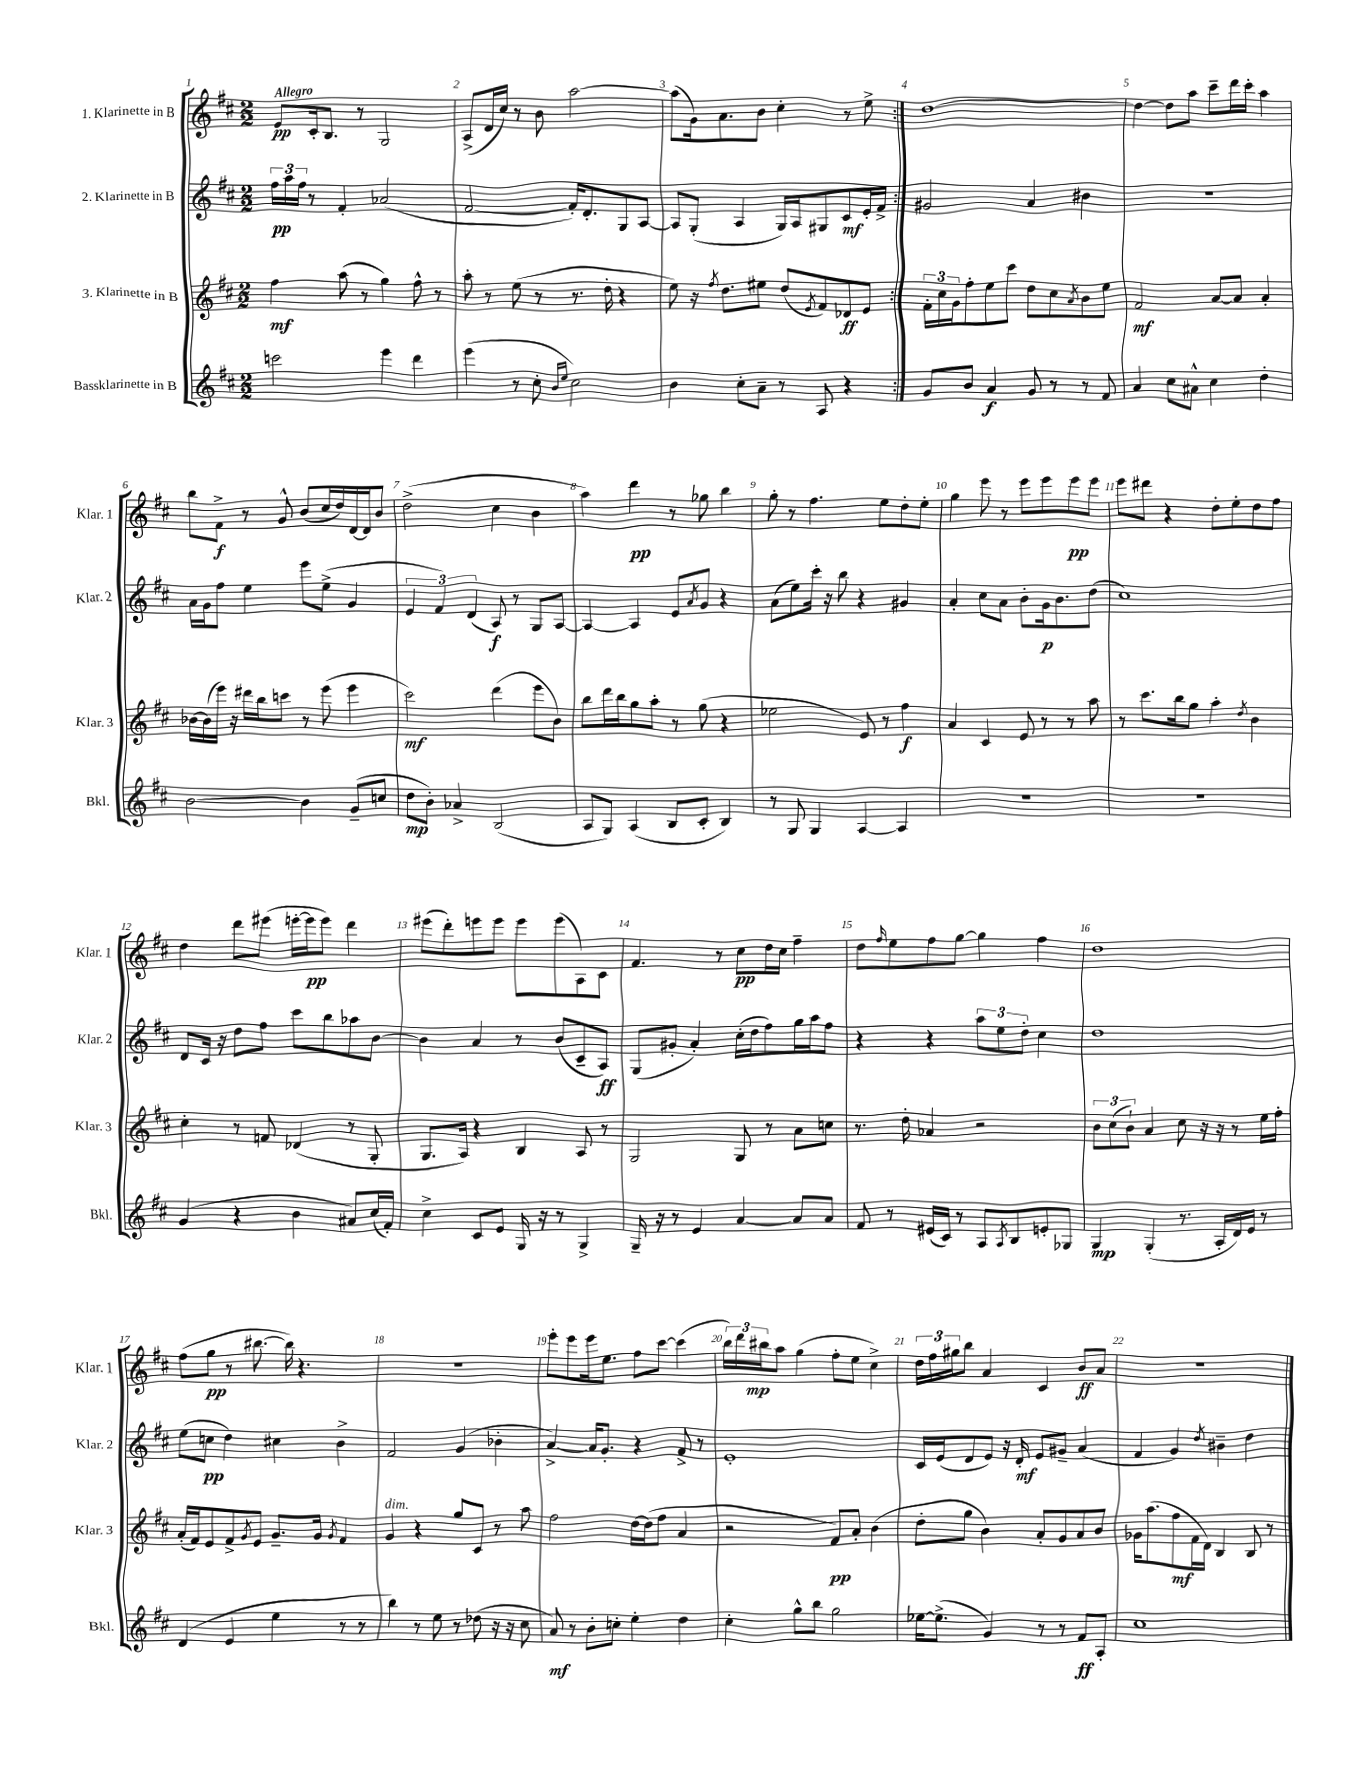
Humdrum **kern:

**kern	**kern	**kern	**kern
*staff4	*staff3	*staff2	*staff1
*clefG2	*clefG2	*clefG2	*clefG2
*k[f#c#]	*k[f#c#]	*k[f#c#]	*k[f#c#]
*M2/2	*M2/2	*M2/2	*M2/2
2ccc	4ff#	24ff#	8e
.	.	24aa	.
.	.	24ff#	.
.	.	8r	16c#'
.	.	.	8.B
.	(8aa	4f#'	.
.	8r	.	8r
4eee	4gg)	(2a-	2G
4ddd	8ff#^^	.	.
.	8r	.	.
=	=	=	=
(4eee	8aa'	[2f#	(8A^
.	8r	.	16d
.	.	.	16cc#)
8r	(8ee	.	8r
8cc#'	8r	.	8b
16qqb	.	.	.
16qqee	.	.	.
2cc#)	8.r	16f#'])	[2aa
.	.	8.d'	.
.	16dd'	.	.
.	4r	8G	.
.	.	[8A	.
=	=	=	=
4b	8ee)	8A]	(8aa]
.	16r	(8G'	16g)
.	8qff#	.	.
.	8.dd	.	8.a
8cc#'	.	4A	.
8a~	8ee#	.	8b
8r	(8dd	16G)	4cc#'
.	.	16A	.
.	8qe	.	.
8A	8f#)	8G#	.
4r	8d-	8c#	8r
.	8e	16e'	8ee^
.	.	16f#^	.
=:|!	=:|!	=:|!	=:|!
8g	24f#'	2g#	[1dd
.	24cc#	.	.
.	24g	.	.
8b	8ff#'	.	.
4a	8ee	.	.
.	8ccc#	.	.
8g	8dd	4a	.
8r	8cc#	.	.
.	8qa	.	.
8r	8b	4b#	.
8f#	8ee	.	.
=	=	=	=
4a	2f#	1r	4dd_
8cc#	.	.	8dd]
8a#^^	.	.	8aa
4cc#	[8a	.	8ccc#~
.	8a]	.	16ddd
.	.	.	16ccc#'
4dd'	4a'	.	4aa
=	=	=	=
[2b	[16b-	16a	8bb
.	(16b-]	16g	.
.	16eee)	8ff#	8f#^
.	16r	.	.
.	16ddd#	4ee	8r
.	16bb	.	.
.	8ccc	.	8g^^
4b]	8r	8eee	(8b
.	(8eee	(8ee^	16cc#
.	.	.	16dd)
(8g~	4eee	4g	[16d
.	.	.	16d]
8cc	.	.	8b
=	=	=	=
8dd	2ccc#)	6e	(2dd^
8b')	.	.	.
.	.	6f#)	.
4a-^	.	.	.
.	.	(6d	.
(2B	(4ddd	8A)	4cc#
.	.	8r	.
.	8eee	8G	4b
.	8b)	[8A	.
=	=	=	=
8A	8bb	4A_	4aa)
8G)	16ddd	.	.
.	16bb	.	.
(4A	8gg	4A]	4ddd
.	8aa'	.	.
8B	8r	8e	8r
.	.	8qa	.
8c#'	(8gg	8g	8gg-
4B)	4r	4r	4bb
=	=	=	=
8r	2ee-	(8a	8gg'
8G	.	8ee)	8r
4G	.	16ccc#'	4.ff#
.	.	16r	.
.	.	8bb	.
[4A	8e)	4r	.
.	8r	.	8ee
4A]	4ff#	4g#	8dd'
.	.	.	8ee'
=	=	=	=
1r	4a	4a'	4gg
.	4c#	8cc#	8eee
.	.	8a	8r
.	8e	8b'	8eee
.	8r	16g	8eee
.	.	8.b	.
.	8r	.	8eee
.	8aa	(8dd	8eee
=	=	=	=
1r	8r	1cc#)	8eee
.	8.ccc#	.	8ddd#
.	.	.	4r
.	16bb	.	.
.	8gg	.	.
.	4aa'	.	8dd'
.	.	.	8ee'
.	8qdd	.	.
.	4b	.	8dd
.	.	.	8ff#
=	=	=	=
(4g	4cc#'	8d	4dd
.	.	16c#	.
.	.	16r	.
4r	8r	8dd	8ddd
.	8f	8ff#	(8eee#
4b	(4d-	8ccc#	[16eee'
.	.	.	16eee]
.	.	8bb	8eee)
8a#)	8r	8aa-	4ddd
(16cc#	8G'	[8b	.
16f#')	.	.	.
=	=	=	=
4cc#^	8.G	4b]	(8eee#
.	.	.	8ddd')
.	16A)	.	.
8c#	4r	4a	8eee
8e	.	.	8eee
16G	4B	8r	8eee
16r	.	.	.
8r	.	(8b	(8eee
4G^	8A	8c#~	8A)
.	8r	8A)	8c#
=	=	=	=
16G~	2G	(8G	4.f#
16r	.	.	.
8r	.	8g#'	.
4e	.	4a')	.
.	.	.	8r
[4a	8G	(16cc#'	8cc#
.	.	16dd	.
.	8r	8ff#)	16dd
.	.	.	16cc#
8a]	8a	16gg	4ff#~
.	.	16aa	.
8a	8cc	8ff#	.
=	=	=	=
8f#	8.r	4r	8dd
.	.	.	16qqff#
8r	.	.	8ee
.	16dd'	.	.
(16e#	4a-	4r	8ff#
16c#)	.	.	.
8r	.	.	[8gg
8A	2r	12aa	4gg]
.	.	12ee	.
8qA	.	.	.
8B	.	.	.
.	.	12dd'	.
8e'	.	4cc#	4ff#
8G-	.	.	.
=	=	=	=
4G	12b	1dd	1dd
.	(12cc#	.	.
.	12b`)	.	.
(4G'	4a	.	.
8.r	8cc#	.	.
.	16r	.	.
16A'	16r	.	.
16d)	8r	.	.
16e	.	.	.
8r	16ee	.	.
.	16ff#'	.	.
=	=	=	=
(4d	(16a'	(8ee	(8ff#
.	16f#)	.	.
.	8e	8cc	8gg
4e	8f#^	4dd)	8r
.	8qg	.	.
.	8e	.	[8.bb#
4ee	8.g~	4cc#	.
.	.	.	16bb#])
.	.	.	4.r
.	16g	.	.
.	8qg	.	.
8r	4f#	4b^	.
8r	.	.	.
=	=	=	=
4bb)	4g	2f#	1r
8r	4r	.	.
8ee	.	.	.
8r	8gg	(4g	.
(8dd-	8c#	.	.
16r	8r	4b-'	.
16r	.	.	.
8cc#	8aa	.	.
=	=	=	=
8a)	2ff#	[4a^)	8eee'
8r	.	.	8eee
8b'	.	16a]	16eee
.	.	8.g'	8.ee
8cc'	.	.	.
4ee'	[16dd	4r	8ff#
.	(16dd]	.	.
.	8ff#	.	[8ccc#
4dd	4a	8f#^	(4ccc#]
.	.	8r	.
=	=	=	=
4cc#'	2r	1e'	24bb)
.	.	.	24ddd
.	.	.	24bb#
.	.	.	8aa
8gg^^	.	.	(4gg
8bb	.	.	.
2gg	8f#)	.	8ff#'
.	8a'	.	8ee
.	(4b	.	4cc#^)
=	=	=	=
[16ee-	8dd'	16c#	24dd
.	.	.	24ff#
(8.ee-^]	.	(16e	.
.	.	.	24gg#
.	8gg	8d	8bb
4g)	4b)	8e)	4a
.	.	16r	.
.	.	16d'	.
8r	8a'	8e	4c#
8r	8g	8g#~	.
8f#	8a	(4a	8b
8A'	8b	.	8a
=	=	=	=
1cc#	16g-	4f#	1r
.	(8.aa	.	.
.	8ff#	4g)	.
.	16f#	.	.
.	16d)	.	.
.	.	8qdd	.
.	4B	4b#~	.
.	8B	4dd	.
.	8r	.	.
==	==	==	==
*-	*-	*-	*-
